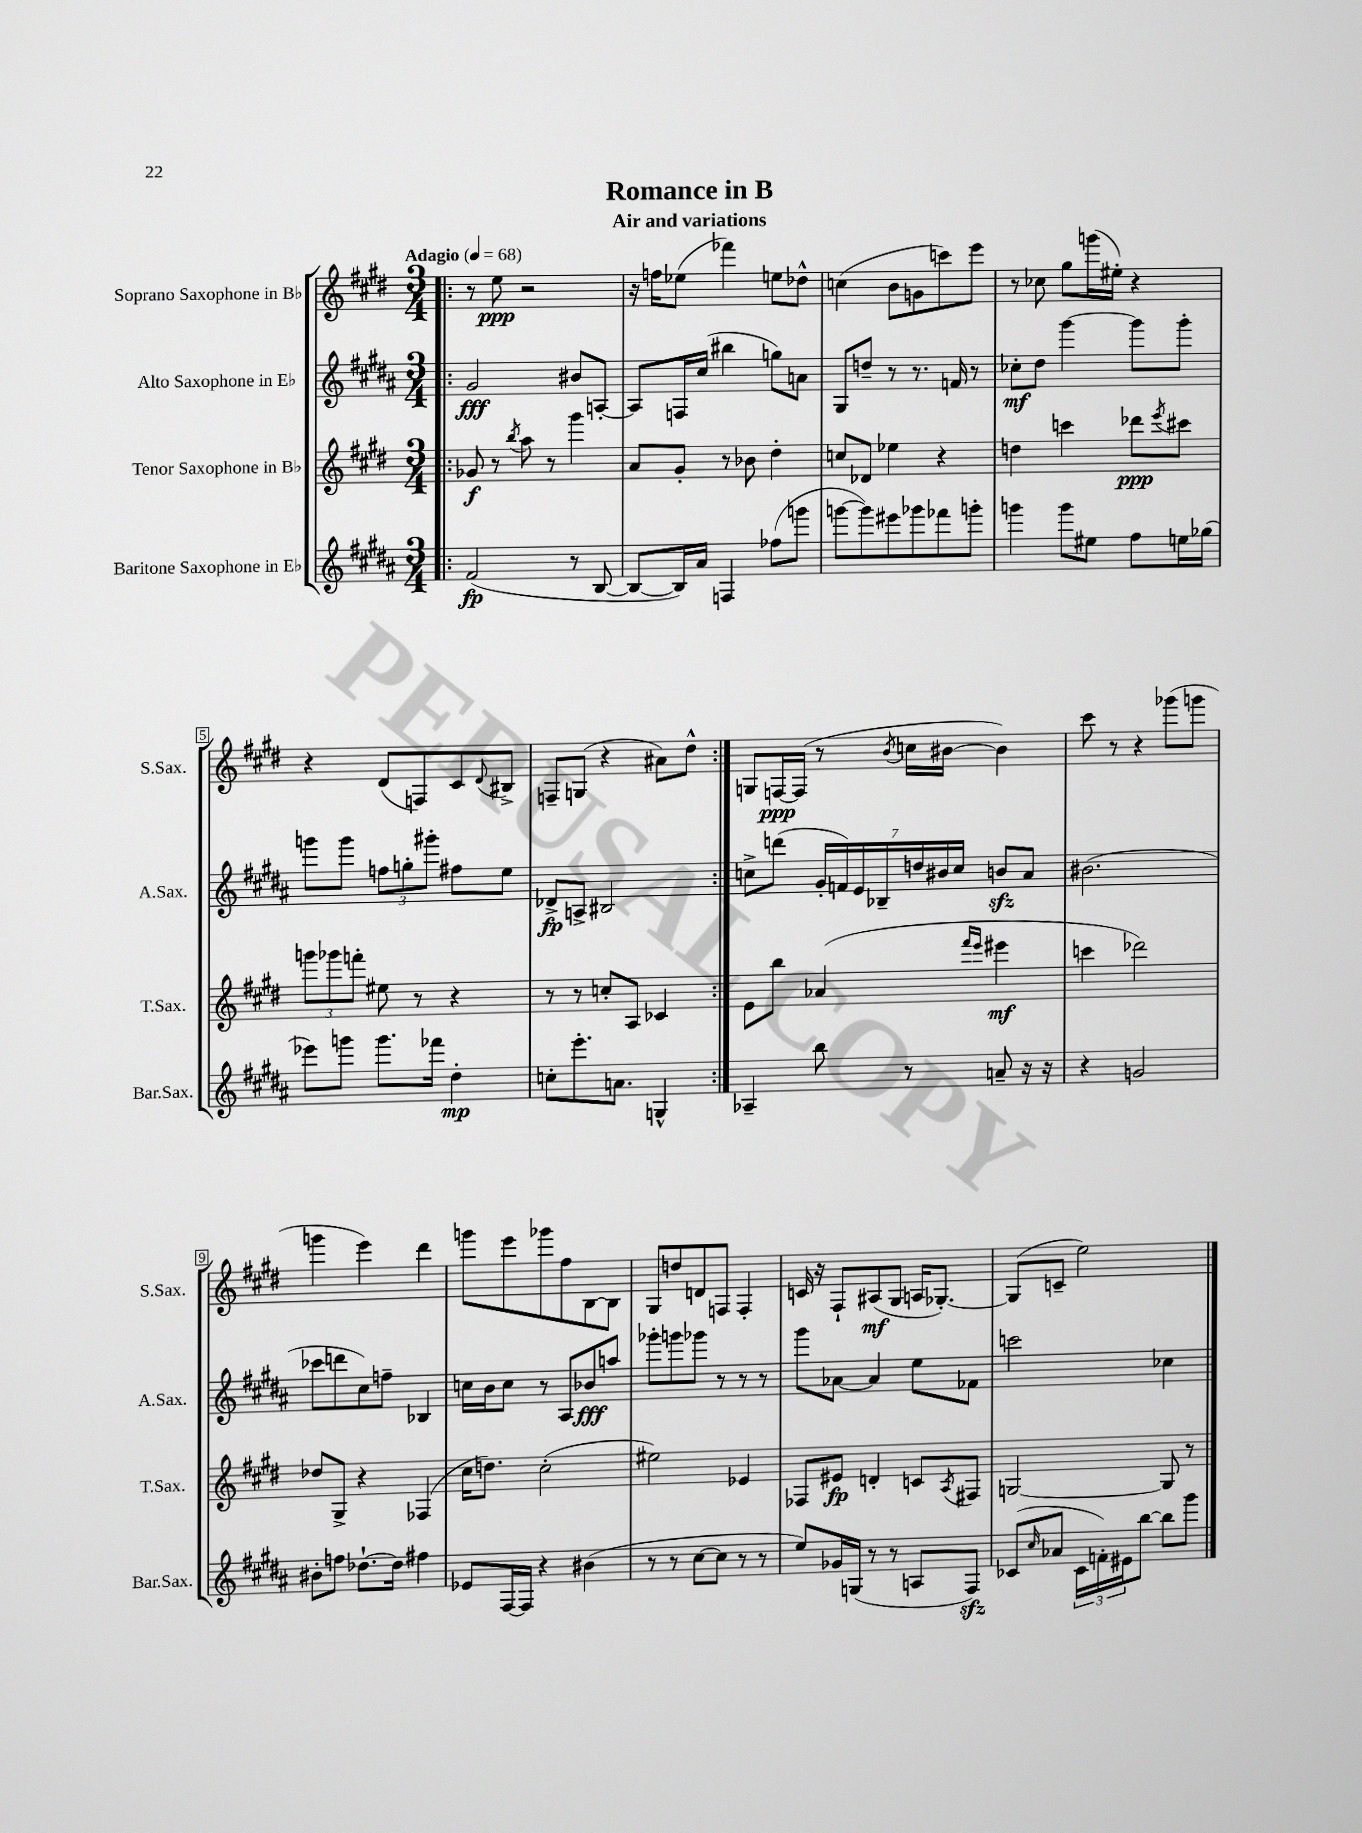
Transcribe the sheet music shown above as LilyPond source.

\header { title = "Romance in B" subtitle = "Air and variations" }
<<
\new StaffGroup <<
\new Staff = "s0" \with { instrumentName = "Soprano Saxophone in Bb" shortInstrumentName = "S.Sax." } {
    \clef treble \key e \major \numericTimeSignature \time 3/4 \tempo "Adagio" 4 = 68
    \repeat volta 2 { \bar ".|:" r8 e''8\ppp r2 |
    r16 f''16 ees''8( fes'''4) e''8 des''8-^ |
    c''4( b'8 g'8 c'''8) e'''8 |
    r8 ces''8 gis''8 g'''16( eis''16-.) r4 |
    r4 dis'8( f8) cis'8 \appoggiatura { dis'8 } bis8-> |
    f8-- g8( r4 ais'8) dis''8-^ | }
    g8 f16~\ppp f16( r8 \acciaccatura { b'8 } c''16 bis'16~ bis'4) |
    cis'''8 r8 r4 ges'''8( g'''8 |
    g'''4 e'''4) dis'''4 |
    g'''8 e'''8 ges'''8 fis''8 b8~ b8 |
    gis8 d''8 d'8 f8 f4-. |
    c'16 r16 fis8-! ais8\mf( gis8 a16 ges8.~-.) |
    ges8( c'8-- e''2) \bar "|." |
}
\new Staff = "s1" \with { instrumentName = "Alto Saxophone in Eb" shortInstrumentName = "A.Sax." } {
    \clef treble \key b \major \numericTimeSignature \time 3/4
    \repeat volta 2 { \bar ".|:" gis'2\fff bis'8 a8~-. |
    a8 f16 cis''16( bis''4 g''8) a'8 |
    gis8 d''8-- r8 r8. f'16 r8 |
    ces''8-.\mf dis''8 gis'''4~ gis'''8 gis'''8-. |
    g'''8 g'''8 \tuplet 3/2 { f''8 g''8-. gis'''8-. } fis''8 e''8 |
    des'8->\fp a8-> bis2 | }
    c''8-> d'''8( \tuplet 7/4 { gis'16-. f'16) e'16 bes16-- d''16 bis'16 c''16 } b'8\sfz ais'8 |
    bis'2.( |
    ces'''8 d'''8 cis''8) f''8-- bes4 |
    c''16 b'16 c''8 r8 ais8 bes'8\fff a''8 |
    ges'''8-. g'''8 ges'''8 r8 r8 r8 |
    gis'''8 aes'8~ aes'4 e''8 fes'8 |
    c'''2 ces''4 \bar "|." |
}
\new Staff = "s2" \with { instrumentName = "Tenor Saxophone in Bb" shortInstrumentName = "T.Sax." } {
    \clef treble \key e \major \numericTimeSignature \time 3/4
    \repeat volta 2 { \bar ".|:" ges'8\f r8 \acciaccatura { b''8 } a''8 r8 gis'''4 |
    a'8 gis'8-. r8 bes'8 dis''4-. |
    c''8 des'8 ees''4 r4 |
    d''4 c'''4 des'''8\ppp \acciaccatura { e'''8 } cis'''8 |
    \tuplet 3/2 { g'''8 ges'''8 f'''8-. } eis''8 r8 r4 |
    r8 r8 c''8-. a8 ces'4 | }
    e'8 b''8 aes'4( \grace { fis'''16 e'''16 } eis'''4\mf |
    c'''4 des'''2) |
    des''8 gis8-> r4 fes4( |
    cis''16 d''8.) cis''2-.( |
    eis''2) ees'4 |
    fes8 eis'8\fp d'4-. c'8 \acciaccatura { a8 } fis8 |
    g2~ g8 r8 \bar "|." |
}
\new Staff = "s3" \with { instrumentName = "Baritone Saxophone in Eb" shortInstrumentName = "Bar.Sax." } {
    \clef treble \key b \major \numericTimeSignature \time 3/4
    \repeat volta 2 { \bar ".|:" fis'2\fp( r8 b8~ |
    b8~ b16) ais'16 f4 fes''8( g'''8 |
    g'''8~ g'''8) eis'''8 ges'''8 fes'''8 g'''8-. |
    g'''4 g'''8 eis''8 fis''8 e''16 ges''16( |
    ees'''8) g'''8 g'''8. fes'''16 dis''4-.\mp |
    c''8-. e'''8.-. a'8. g4-^ | }
    aes4-- b''8 r8 a'8-- r16 r16 |
    r4 g'2 |
    bis'8-. f''8 des''8.~-! des''16 fis''4 |
    ees'8 fis16~ fis16 r4 bis'4( |
    r8 r8 cis''8~ cis''8 r8 r8 |
    e''8) ges'16 g16( r8 r8 a8 fis8\sfz) |
    ces'8( \grace { cis''16 } aes'8 \tuplet 3/2 { ces'16 f'16-.) eis'16 } b''8~ b''8 gis'''8 \bar "|." |
}
>>
>>
\layout { \context { \Score \override BarNumber.stencil = #(make-stencil-boxer 0.1 0.3 ly:text-interface::print) } }
